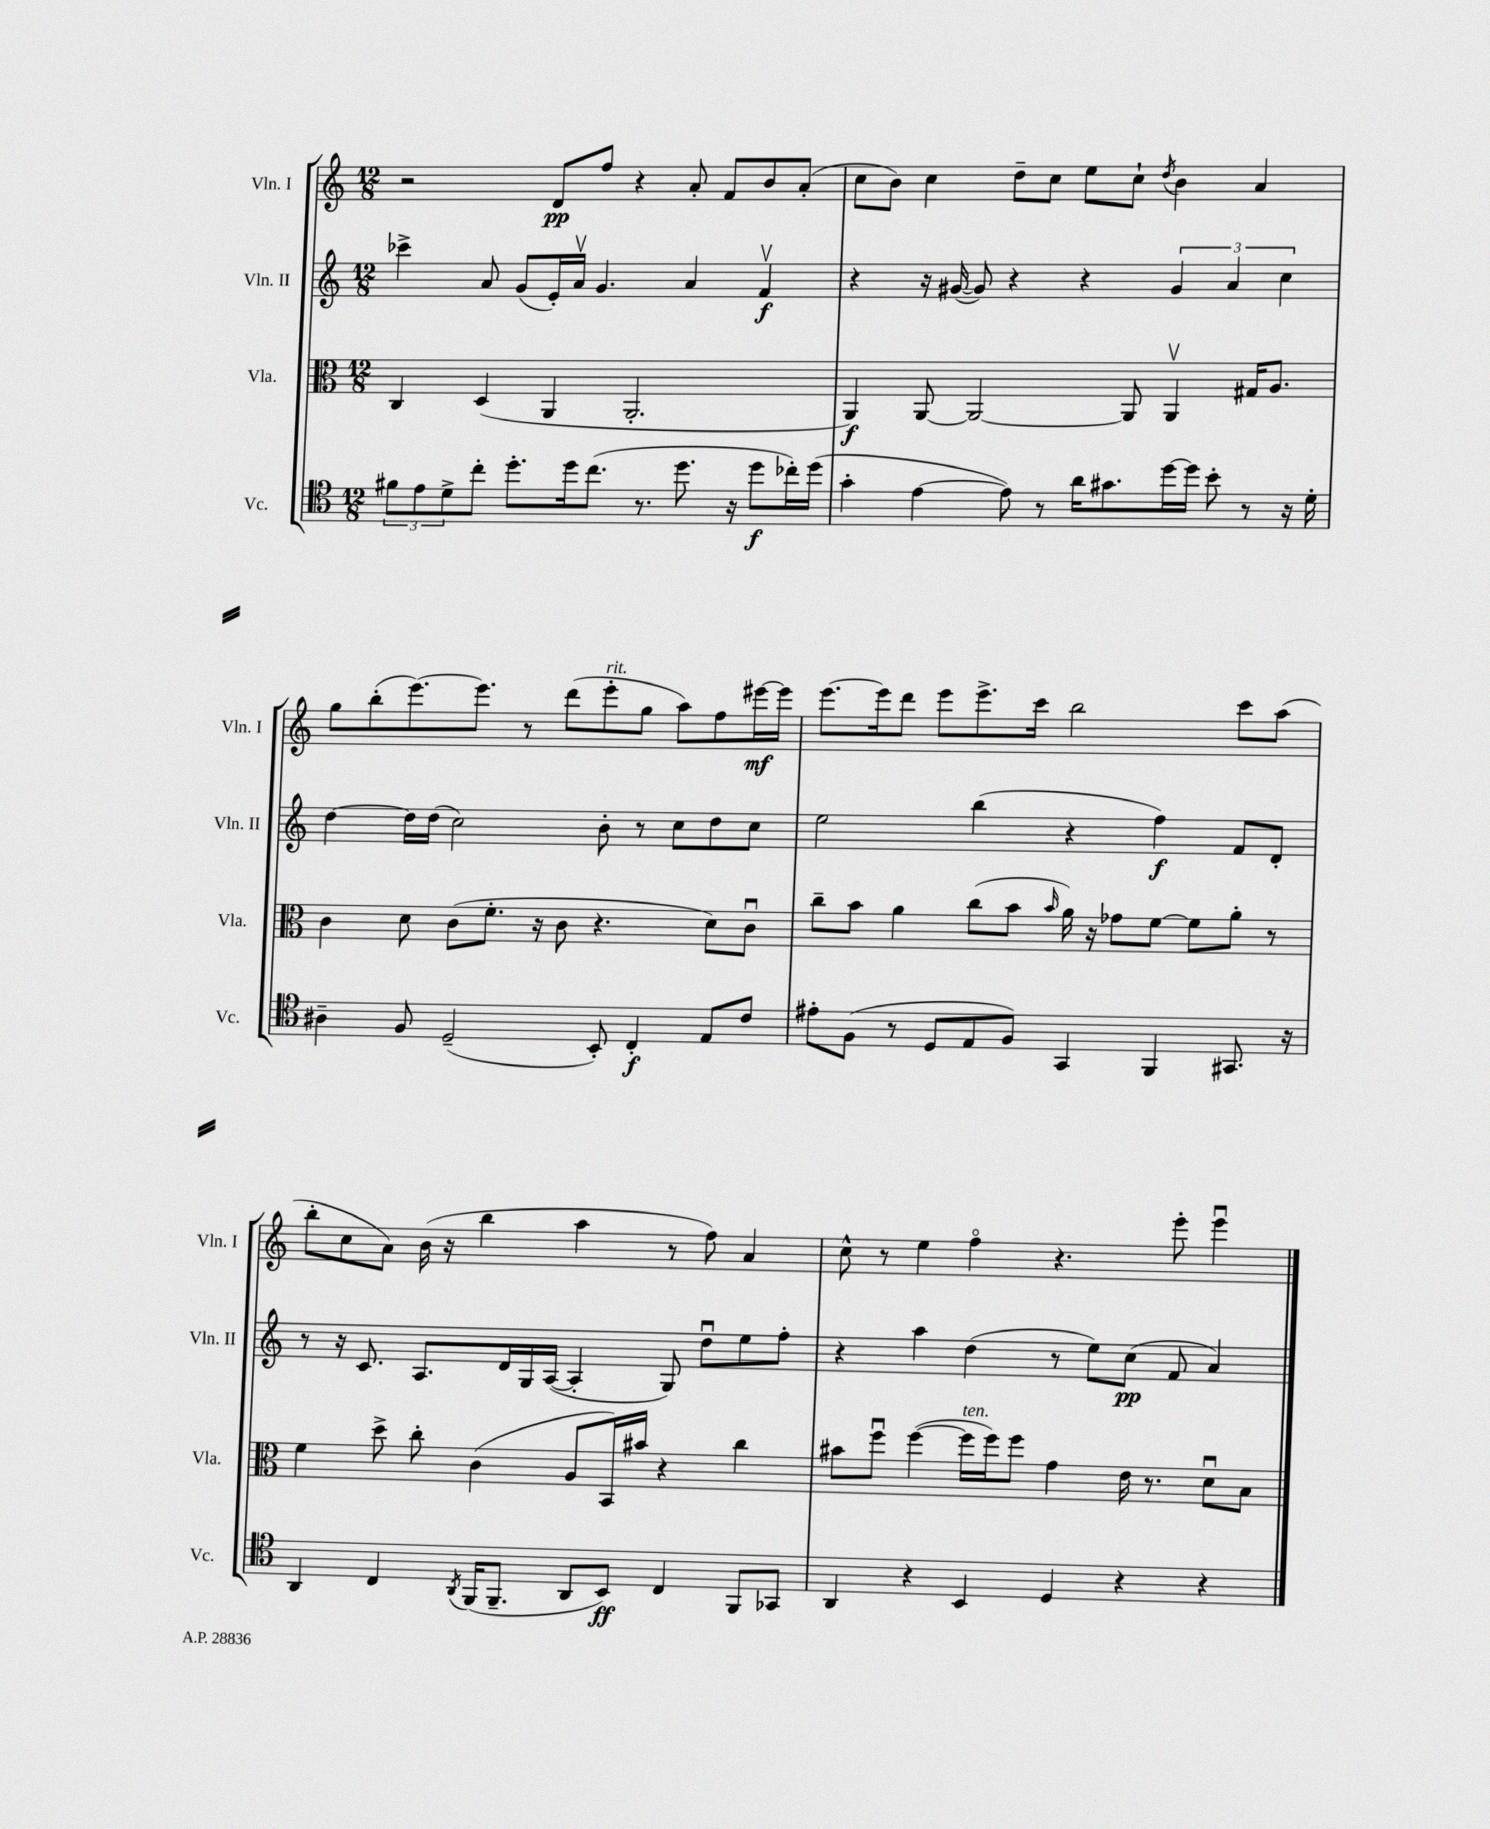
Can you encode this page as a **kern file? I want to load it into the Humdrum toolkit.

**kern	**kern	**kern	**kern
*staff4	*staff3	*staff2	*staff1
*clefC4	*clefC3	*clefG2	*clefG2
*k[]	*k[]	*k[]	*k[]
*M12/8	*M12/8	*M12/8	*M12/8
12f#\L	4C/	4ccc-^\	2r
12e\	.	.	.
12d^\	.	.	.
8cc'\J	(4D/	8a/	.
8.dd'\L	.	(8g/L	.
.	4AA/	16e'/L)	8d/L
16dd\k	.	16av/JJ	.
(8.cc\J	.	4.g/	8ff/J
.	2.AA'/	.	4r
8.r	.	.	.
8.dd\	.	4a/	8a'/
.	.	.	8f/L
16r	.	.	.
8dd\L	.	4fv/	8b/
16cc-'\L)	.	.	(8a'/J
(16dd\JJ	.	.	.
=	=	=	=
4g'\	4AA/)	4r	8cc\L
.	.	.	8b\J)
[4e\	[8AA/	16r	4cc\
.	.	([16g#/	.
.	2AA/_	8g#/])	.
8e\])	.	4r	8dd~\L
8r	.	.	8cc\J
16a\LK	.	4r	8ee\L
8.g#\	.	.	.
.	8AA/]	.	8cc`\J
.	.	.	8qdd/
[16dd\L	4AAv/	6g#/	4b\
16dd\]JJ	.	.	.
8b'\	.	.	.
.	.	6a/	.
8r	16G#/LK	.	4a/
.	8.A/J	.	.
.	.	6cc\	.
16r	.	.	.
16d'\	.	.	.
=	=	=	=
4A#~\	4c\	[4dd\	8gg\L
.	.	.	(8bb'\
8F/	8d\	16dd\]LL	[8.eee\)
.	.	(16dd\JJ	.
(2D~/	(8c\L	2cc\)	.
.	.	.	8.eee\]J
.	8.f'\J	.	.
.	.	.	8r
.	16r	.	.
.	8c\	.	(8ddd\L
8BB'/)	4.r	8b'\	8eee'\
4C'/	.	8r	8gg\J
.	.	8cc\L	8aa\L)
8E/L	8d\L)	8dd\	8ff\
8c/J	8cu\J	8cc\J	[16eee#\L
.	.	.	16eee#\]JJ
=	=	=	=
8e#'\L	8cc~\L	2ee\	[8.eee\L
(8F\J	8b\J	.	.
.	.	.	16eee\]k
8r	4a\	.	8ddd\J
8D/L	.	.	8eee\L
8E/	(8cc\L	(4bb\	8.eee^\
8F/J)	8b\J	.	.
.	.	.	16ccc\Jk
.	16qqb/	.	.
4GG/	16a\)	4r	2bb\
.	16r	.	.
.	8g-\L	.	.
4FF/	[8f\J	4ff\)	.
.	8f\]L	.	.
8.GG#/	8a'\J	8f/L	8ccc\L
.	8r	8d'/J	(8aa\J
16r	.	.	.
=	=	=	=
4AA/	4f\	8r	8bb'\L
.	.	16r	8cc\
.	.	8.c/	.
4C/	8dd^\	.	8a\J)
.	8cc'\	8.A/L	(16b\
.	.	.	16r
8qAA/	.	.	.
(16FF/LK	(4c\	.	4bb\
8.FF~/J	.	16d/L	.
.	.	16G/	.
.	.	([16A/JJ	.
8AA/L	8A/L	4A'/]	4aa\
8BB/J)	16BB/L)	.	.
.	16b#/JJ	.	.
4C/	4r	8G/)	8r
.	.	8ddu\L	8ff\)
8FF/L	4cc\	8ee\	4a/
8GG-/J	.	8ff'\J	.
=	=	=	=
4AA/	8b#\L	4r	8cc^^\
.	8ffu\J	.	8r
4r	([4ff\	4aa\	4ee\
4BB/	16ff\]LL	(4dd\	4ffo\
.	16ff\J)	.	.
.	8ff\J	.	.
4D/	4g\	8r	4.r
.	.	8ee\L)	.
4r	16e\	(8cc\J	.
.	8.r	.	.
.	.	8f/	8eee'\
4r	8du\L	4a/)	4eeeu\
.	8B\J	.	.
==	==	==	==
*-	*-	*-	*-
